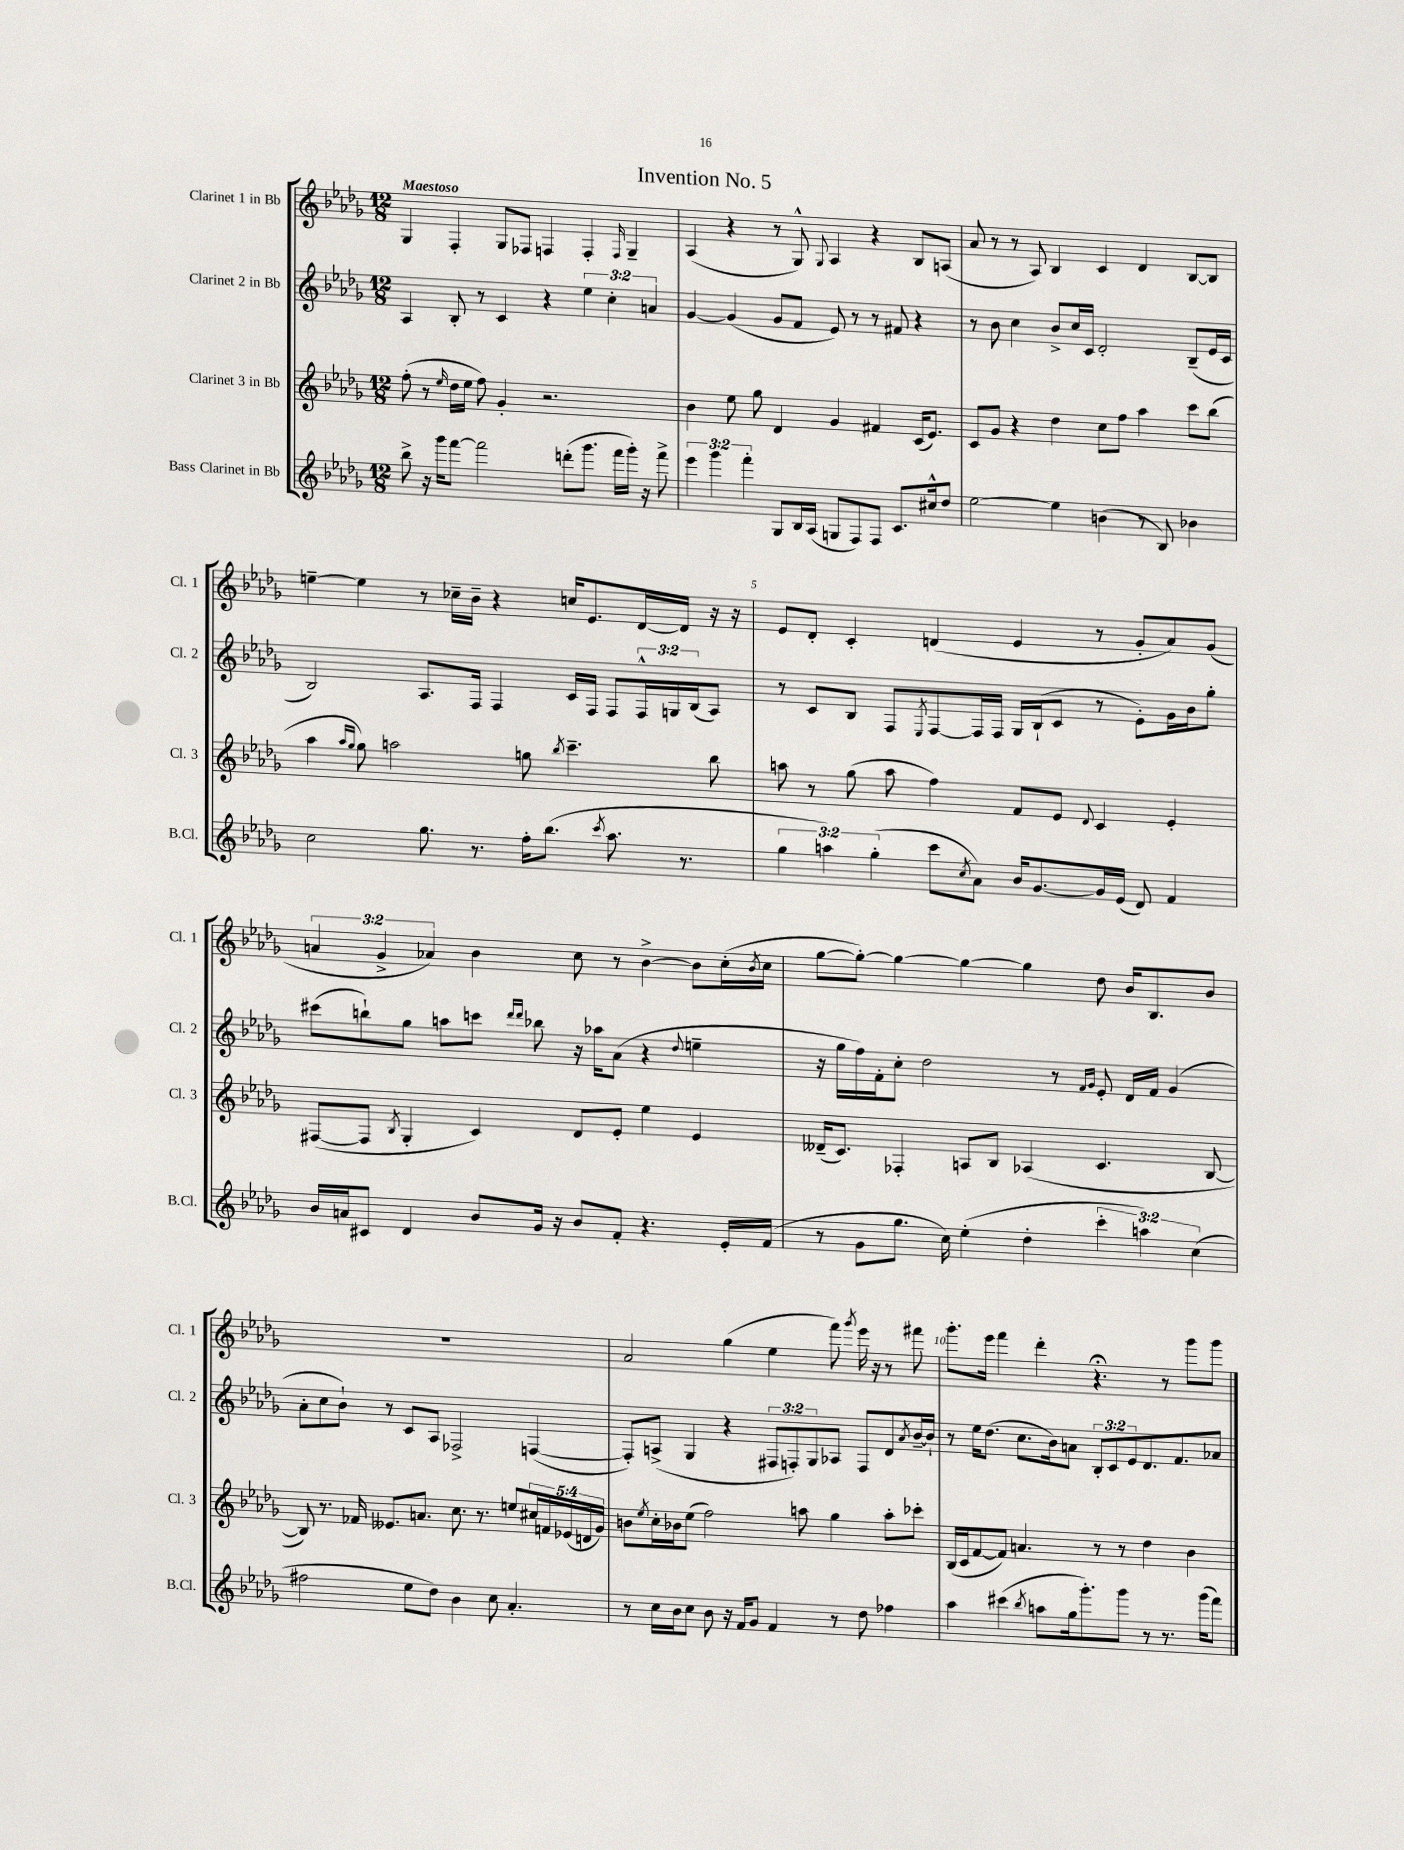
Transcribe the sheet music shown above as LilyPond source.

\header { title = "Invention No. 5" }
<<
\new StaffGroup <<
\new Staff = "s0" \with { instrumentName = "Clarinet 1 in Bb" shortInstrumentName = "Cl. 1" } {
    \clef treble \key des \major \numericTimeSignature \time 12/8 \override Staff.TupletNumber.text = #tuplet-number::calc-fraction-text \tempo "Maestoso"
    ges4 f4-. ges8 fes8 f4 f4-. \grace { f16 } ges4-- |
    aes4( r4 r8 ges8-^) \appoggiatura { ges8 } aes4 r4 bes8 a8( |
    aes'8 r8 r8 aes8) bes4 c'4 des'4 bes8~ bes8 |
    e''4~-- e''4 r8 ces''16-- bes'16-- r4 c''16 ees'8. des'16~ des'16 r16 r16 |
    ees'8 des'8-. c'4-. d'4( ees'4 r8 ges'8-. aes'8) ges'8( |
    \tuplet 3/2 { a'4 ges'4-> aes'4) } bes'4 c''8 r8 bes'4~-> bes'8 c''16-.( \acciaccatura { bes'8 } c''16 |
    ges''8~ ges''8~-.) ges''4~ ges''4~ ges''4 des''8 bes'16 bes8. bes'8 |
    R1. |
    aes'2 ges''4( ees''4 f'''8) \acciaccatura { ges'''8 } ees'''16 r16 r8 fis'''8 |
    ges'''8.-. ees'''16 f'''4 des'''4-. r4.\fermata r8 ges'''8 ges'''8 \bar "|." |
}
\new Staff = "s1" \with { instrumentName = "Clarinet 2 in Bb" shortInstrumentName = "Cl. 2" } {
    \clef treble \key des \major \numericTimeSignature \time 12/8 \override Staff.TupletNumber.text = #tuplet-number::calc-fraction-text
    aes4 bes8-. r8 c'4 r4 \tuplet 3/2 { ees''4 c''4-. a'4 } |
    ges'4~ ges'4( ges'8 f'8 ees'8) r8 r8 fis'8 r4 |
    r8 bes'8 c''4 bes'8-> c''16 c'16 des'2-. bes8--( ees'16 c'16 |
    bes2) aes8. f16 f4 c'16 f16 f8 \tuplet 3/2 { f16-^ g16 bes16( } aes8) |
    r8 c'8 bes8 f8 \acciaccatura { ees8 } f8~ f16 f16 ges16 bes16-!( c'8 r8 ees'8-.) ges'16 bes'16 ges''8-. |
    cis'''8( b''8-!) ges''8 a''8 c'''8 \grace { des'''16 des'''16 } bes''8 r16 aes''16 aes'8( r4 \appoggiatura { des''8 } e''4-- |
    r16 ges''16 f''16) f'16-. c''8-. des''2 r8 \grace { f'16 ges'16 } ees'8-. des'16 f'16 ges'4( |
    aes'8-. c''8 bes'8-!) r8 c'8 aes8 fes2-> f4~( |
    f8-.) a8->( ges4 r4 \tuplet 3/2 { fis8 f8-.) ges8 } aes8 f8 des'8 \acciaccatura { aes'8 } bes'16~-- bes'16-! |
    r8 ees''16 des''8.( c''8. bes'16) a'8 \tuplet 3/2 { bes8-. c'8 ees'8 } des'8. f'8. aes'8 \bar "|." |
}
\new Staff = "s2" \with { instrumentName = "Clarinet 3 in Bb" shortInstrumentName = "Cl. 3" } {
    \clef treble \key des \major \numericTimeSignature \time 12/8 \override Staff.TupletNumber.text = #tuplet-number::calc-fraction-text
    f''8-.( r8 \grace { ees''16 } des''16 ees''16 f''8) ges'4-. r2. |
    bes'4 ees''8 ges''8 des'4 ges'4 fis'4 c'16( ees'8.) |
    c'8 ges'8 r4 des''4 c''8 f''8 aes''4 c'''8 bes''8( |
    aes''4 \grace { aes''16 ges''16 } ges''8) a''2 g''8 \acciaccatura { bes''8 } c'''4.-- bes''8 |
    a''8 r8 ges''8( a''8 f''4) f'8 ees'8 \appoggiatura { des'8 } c'4 ees'4-. |
    fis8~( fis8 \acciaccatura { bes8 } ges4-. c'4) des'8 ees'8-. ees''4 ees'4 |
    deses'16--( c'8.) fes4-. a8 bes8 aes4( c'4. bes8~ |
    bes8) r8. fes'16 eeses'8. a'8. c''8. r8. e''8 \tuplet 5/4 { cis''16 f'16 ees'16( d'16 ges'16) } |
    b'8 \acciaccatura { ees''8 } c''16-. bes'16 ees''8( f''2) a''8 ges''4 a''8-. ces'''8-. |
    bes16( c'16 f'8~ f'8) a'4. r8 r8 des''4 bes'4 \bar "|." |
}
\new Staff = "s3" \with { instrumentName = "Bass Clarinet in Bb" shortInstrumentName = "B.Cl." } {
    \clef treble \key des \major \numericTimeSignature \time 12/8 \override Staff.TupletNumber.text = #tuplet-number::calc-fraction-text
    bes''8-> r16 ges'''16 f'''8~ f'''2 d'''8-.( ges'''8. f'''16 ges'''16-.) r16 f'''8-> |
    \tuplet 3/2 { ees'''4 ges'''4 f'''4-. } ges8 bes16 aes16( g8 f8) f8 c'8. cis''16-^ des''8 |
    ees''2~ ees''4 b'4( r8 bes8) bes'4 |
    c''2 ges''8. r8. f''16-. bes''8.( \acciaccatura { c'''8 } aes''8. r8. |
    \tuplet 3/2 { ges''4 a''4) ges''4-.( } c'''8 \acciaccatura { c''8 } aes'8) bes'16 ges'8.~ ges'16 ees'16( des'8) f'4 |
    bes'16 a'16 cis'8 des'4 bes'8 ges'16 r16 bes'8 f'8-. r4. ees'16-. f'16( |
    r8 ges'8 ges''8. c''16) ees''4-.( des''4-. \tuplet 3/2 { c'''4-. a''4) c''4( } |
    fis''2 ees''8 des''8) bes'4 c''8 aes'4.-. |
    r8 c''16 bes'16 c''8 bes'8 r16 f'16 ges'8 f'4 r8 des''8 fes''4 |
    aes''4 cis'''4( \acciaccatura { bes''8 } a''8 ges''16 ges'''8.-.) ges'''8 r8 r8. ges'''16( f'''8) \bar "|." |
}
>>
>>
\layout { \context { \Score \override BarNumber.break-visibility = ##(#f #t #t) barNumberVisibility = #(every-nth-bar-number-visible 5) } }
